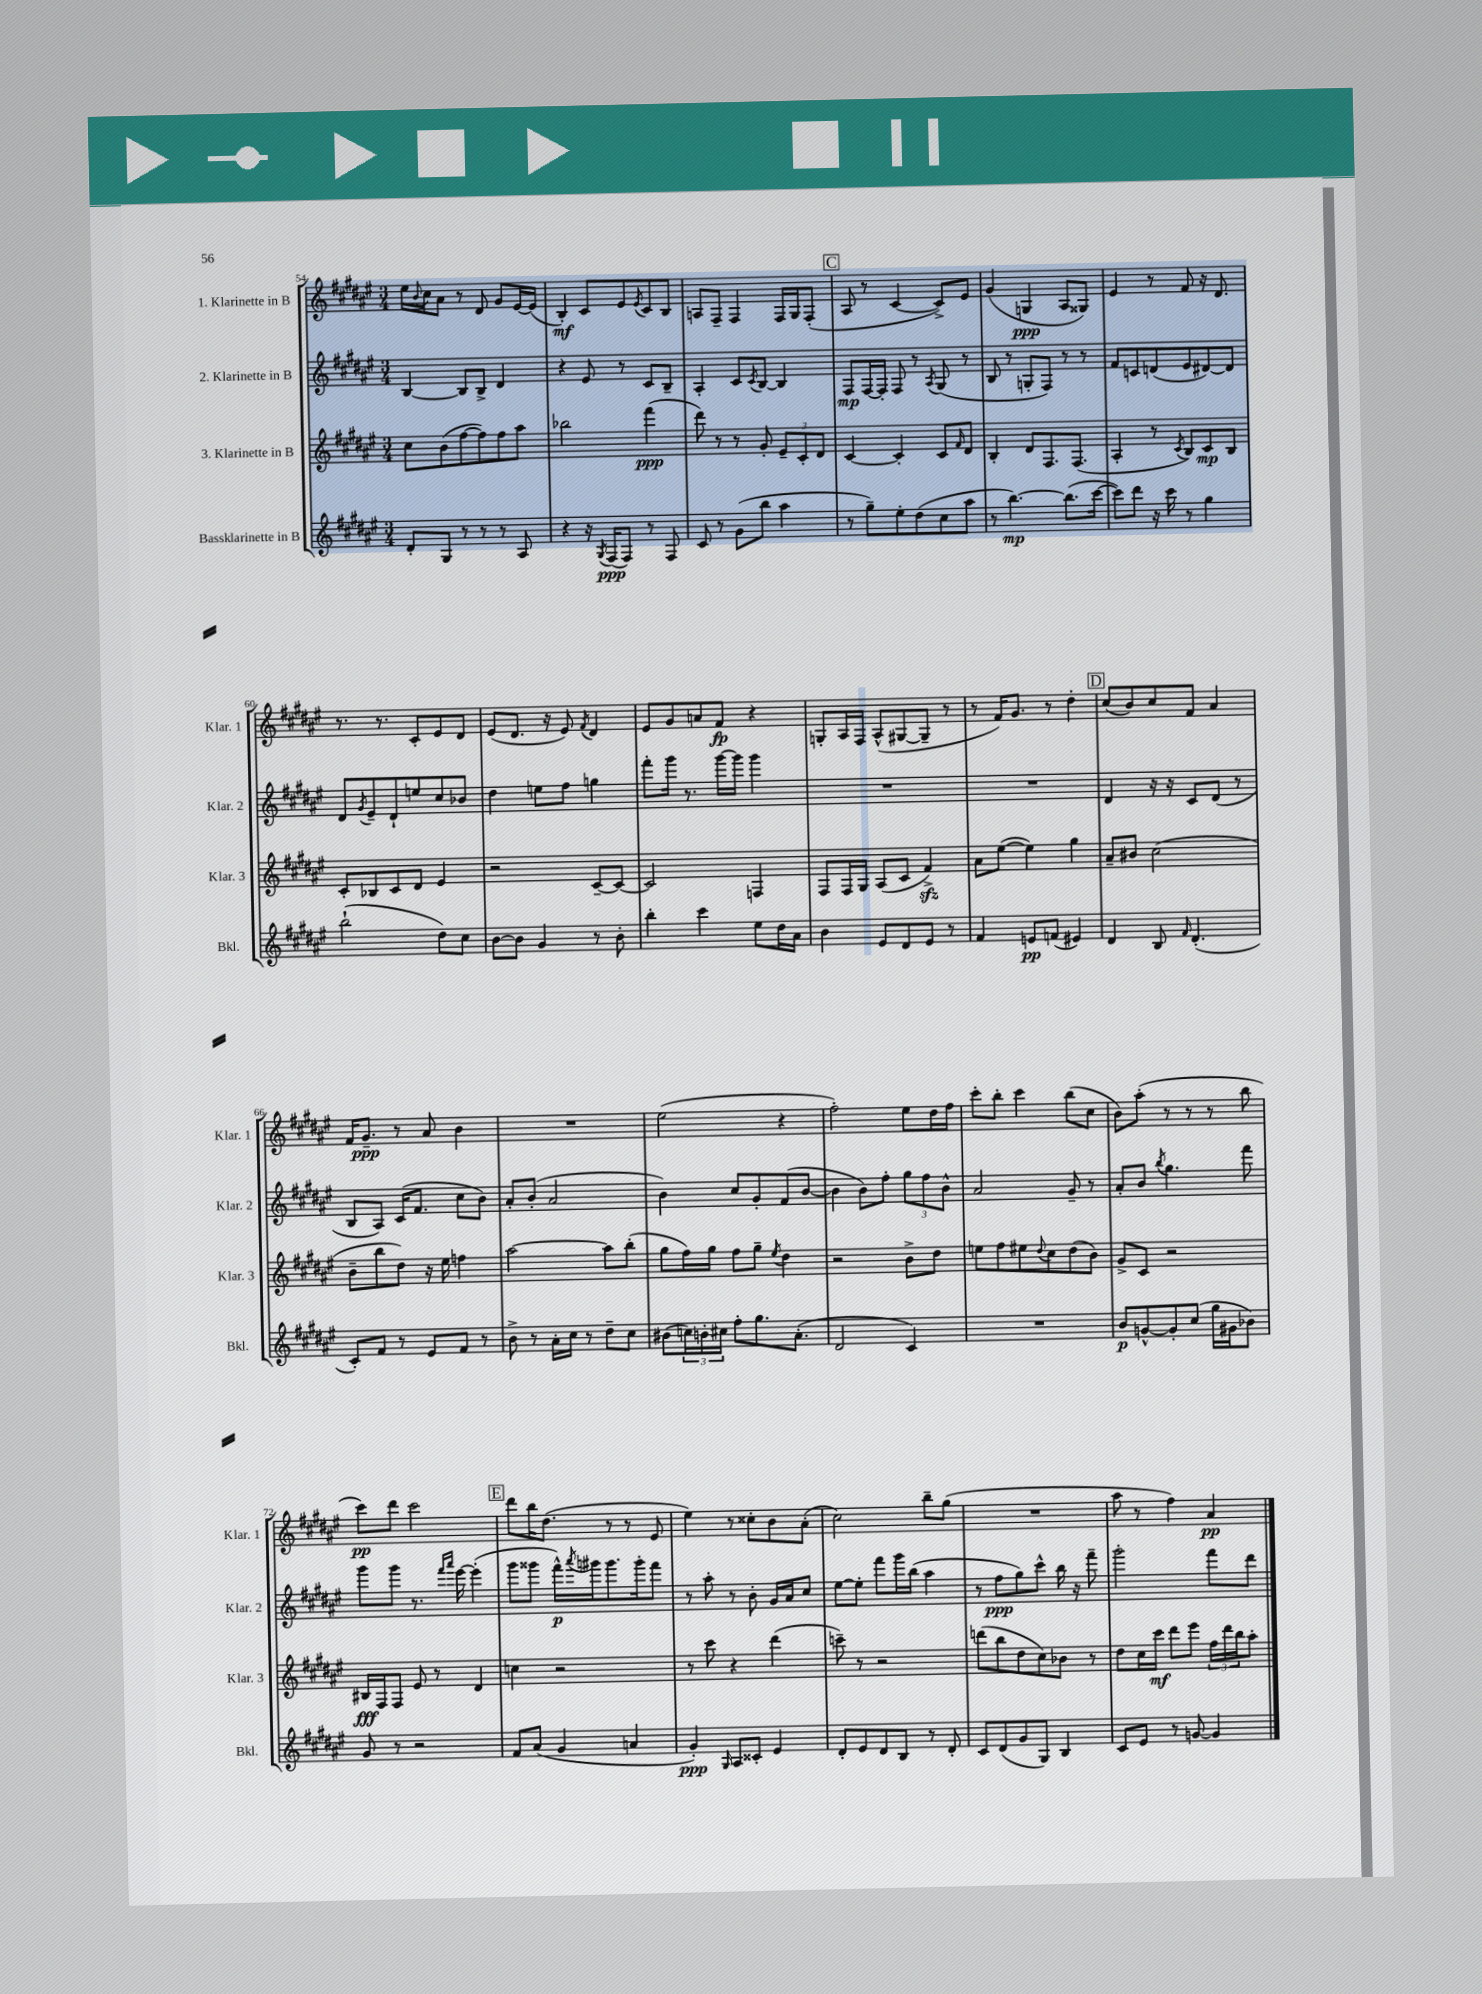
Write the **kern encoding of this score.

**kern	**dynam	**kern	**dynam	**kern	**dynam	**kern	**dynam
*part4	*part4	*part3	*part3	*part2	*part2	*part1	*part1
*staff4	*staff4	*staff3	*staff3	*staff2	*staff2	*staff1	*staff1
*I"Bassklarinette in B	*	*I"3. Klarinette in B	*	*I"2. Klarinette in B	*	*I"1. Klarinette in B	*
*I'Bkl.	*	*I'Klar. 3	*	*I'Klar. 2	*	*I'Klar. 1	*
*clefG2	*	*clefG2	*	*clefG2	*	*clefG2	*
*k[f#c#g#d#a#e#]	*	*k[f#c#g#d#a#e#]	*	*k[f#c#g#d#a#e#]	*	*k[f#c#g#d#a#e#]	*
*M3/4	*	*M3/4	*	*M3/4	*	*M3/4	*
=54	=54	=54	=54	=54	=54	=54	=54
8d#'/L	.	8cc#\L	.	[4B/	.	16ee#\LL	.
.	.	.	.	.	.	8qqb/	.
.	.	.	.	.	.	16cc#\J	.
8G#/J	.	(8b\	.	.	.	8a#\J	.
8r	.	[8ff#\	.	8B/L]	.	8r	.
8r	.	8ff#\])	.	8B^/J	.	8d#/	.
8r	.	8ff#\	.	4d#/	.	8g#/L	.
8A#/	.	8aa#\J	.	.	.	[16e#/L	.
.	.	.	.	.	.	(16e#/JJ]	.
=55	=55	=55	=55	=55	=55	=55	=55
4r	.	2bb-X\	.	4r	.	4B'/)	mf
16r	.	.	.	8e#/	.	8c#/L	.
8qG#/	.	.	.	.	.	.	.
(16F#/KL	ppp	.	.	.	.	.	.
8F#/J)	.	.	.	8r	.	8e#/	.
.	.	.	.	.	.	8qe#/	.
8r	.	(4fff#\	ppp	8c#/L	.	8c#/	.
8F#/	.	.	.	8B~/J	.	8B/J	.
=56	=56	=56	=56	=56	=56	=56	=56
8c#/	.	8ddd#\)	.	4A#'/	.	8An/L	.
8r	.	8r	.	.	.	8F#~/J	.
(8g#\L	.	8r	.	8c#/L	.	4F#/	.
.	.	.	.	8qc#/	.	.	.
8bb\J	.	8g#'/	.	[8B/J	.	.	.
4aa#\	.	12e#~/L	.	4B/]	.	16F#/LL	.
.	.	.	.	.	.	16G#/J	.
.	.	12c#'/	.	.	.	.	.
.	.	.	.	.	.	(8F#'/J	.
.	.	12d#/J	.	.	.	.	.
!!LO:REH:place=s1:t=C
=57	=57	=57	=57	=57	=57	=57	=57
8r	.	[4c#/	.	8F#/L	mp	8A#/	.
8gg#~\L)	.	.	.	[16F#/L	.	8r	.
.	.	.	.	16F#'/JJ]	.	.	.
8ee#'\	.	4c#'/]	.	8F#/	.	[4c#/	.
(8dd#\	.	.	.	8r	.	.	.
.	.	.	.	8qA#/	.	.	.
8cc#\	.	8c#/L	.	(8G#/	.	8c#^/L])	.
.	.	16qqf#/	.	.	.	.	.
8aa#\J	.	8d#/J	.	8r	.	8e#/J	.
=58	=58	=58	=58	=58	=58	=58	=58
8r	.	4B'/	.	8B/	.	(4g#/	.
[4.bb\)	mp	.	.	8r	.	.	.
.	.	8d#/L	.	8Gn'/L	.	4Gn/	ppp
.	.	8.F#/	.	8F#/J)	.	.	.
(8.bb\L]	.	.	.	8r	.	8A#/L	.
.	.	(8.F#/J	.	.	.	.	.
.	.	.	.	8r	.	8G##X/J)	.
[16ccc#\Jk	.	.	.	.	.	.	.
=59	=59	=59	=59	=59	=59	=59	=59
8ccc#\L])	.	4A#'/	.	8f#/L	.	4e#/	.
8ddd#\J	.	.	.	8cn/	.	.	.
16r	.	8r	.	(8dn/	.	8r	.
16ccc#\	.	.	.	.	.	.	.
.	.	8qc#/	.	.	.	.	.
8r	.	8B/L)	.	8e#/	.	8f#/	.
4gg#\	.	8c#/	mp	[8d#X/)	.	16r	.
.	.	.	.	.	.	8.d#/	.
.	.	8B/J	.	8d#/J]	.	.	.
!!LO:LB:g=z
=60	=60	=60	=60	=60	=60	=60	=60
(2bb`\	.	8c#'/L	.	8d#/L	.	8.r	.
.	.	.	.	8qg#/	.	.	.
.	.	8B-X/	.	8e#~/	.	.	.
.	.	.	.	.	.	8.r	.
.	.	8c#/	.	8d#`/	.	.	.
.	.	8d#/J	.	8een/	.	8c#'/L	.
8dd#\L)	.	4e#/	.	8cc#/	.	8e#/	.
8cc#\J	.	.	.	8b-X/J	.	8d#/J	.
=61	=61	=61	=61	=61	=61	=61	=61
[8b\L	.	2r	.	4dd#\	.	(8e#/L	.
8b\J]	.	.	.	.	.	8.d#/J	.
4g#/	.	.	.	8een\L	.	.	.
.	.	.	.	.	.	16r	.
.	.	.	.	8ff#\J	.	8e#/)	.
.	.	.	.	.	.	8qf#/	.
8r	.	[8c#~/L	.	4ggn\	.	4d#/	.
8b'\	.	8c#/J_	.	.	.	.	.
=62	=62	=62	=62	=62	=62	=62	=62
4bb'\	.	2c#/]	.	8fff#'\L	.	8e#/L	.
.	.	.	.	16ggg#\Jk	.	8g#/	.
.	.	.	.	8.r	.	.	.
4ccc#\	.	.	.	.	.	8an/	.
.	.	.	.	[16ggg#\LL	.	8f#/J	fp
.	.	.	.	16ggg#\JJ]	.	.	.
8ee#\L	.	4Fn/	.	4ggg#\	.	4r	.
16dd#\L	.	.	.	.	.	.	.
16a#\JJ	.	.	.	.	.	.	.
=63	=63	=63	=63	=63	=63	=63	=63
4b\	.	8F#/L	.	2.r	.	8Gn'/L	.
.	.	16F#/L	.	.	.	16A#/L	.
.	.	16G#/JJ	.	.	.	16F#/JJ	.
8e#/L	.	(8A#/L	.	.	.	(8A#^^/L	.
8d#/	.	8c#/J	.	.	.	[8G#X/	.
8e#/J	.	4f#zz^/)	.	.	.	8G#~/J]	.
8r	.	.	.	.	.	8r	.
=64	=64	=64	=64	=64	=64	=64	=64
4f#/	.	8a#\L	.	2.r	.	8r	.
.	.	([8ee#\J	.	.	.	16f#/KL)	.
.	.	.	.	.	.	8.g#/J	.
8en/L	pp	4ee#\])	.	.	.	.	.
(8fn/J	.	.	.	.	.	8r	.
4e#X/)	.	4gg#\	.	.	.	4dd#'\	.
!!LO:REH:place=s1:t=D
=65	=65	=65	=65	=65	=65	=65	=65
4d#/	.	8a#~/L	.	4d#/	.	(8cc#/L	.
.	.	8b#X/J	.	.	.	8b/)	.
8B/	.	(2cc#\	.	16r	.	8cc#/	.
.	.	.	.	16r	.	.	.
16qqf#/	.	.	.	.	.	.	.
(4.d#'/	.	.	.	8c#/L	.	8f#/J	.
.	.	.	.	(8d#/J	.	4a#/	.
.	.	.	.	8r	.	.	.
!!LO:LB:g=z
=66	=66	=66	=66	=66	=66	=66	=66
8c#'/L)	.	8b~\L	.	8B/L	.	16f#/KL	.
.	.	.	.	.	.	8.g#~/J	ppp
8f#/J	.	8bb\	.	8A#/J)	.	.	.
8r	.	8dd#\J)	.	(16c#/KL	.	8r	.
.	.	.	.	8.f#/J	.	.	.
8e#/L	.	16r	.	.	.	8a#/	.
.	.	16ee#\	.	.	.	.	.
8f#/J	.	4ffn\	.	8cc#\L	.	4b\	.
8r	.	.	.	8b\J)	.	.	.
=67	=67	=67	=67	=67	=67	=67	=67
8b^\	.	[2aa#\	.	8a#'/L	.	2.r	.
8r	.	.	.	(8b'/J	.	.	.
16a#'\LL	.	.	.	2a#/	.	.	.
16cc#\JJ	.	.	.	.	.	.	.
8r	.	.	.	.	.	.	.
8dd#~\L	.	8aa#\L]	.	.	.	.	.
8cc#\J	.	(8bb'\J	.	.	.	.	.
=68	=68	=68	=68	=68	=68	=68	=68
(8b#X\L	.	8gg#\L	.	4b\)	.	(2ee#\	.
24ccn\L)	.	16ff#\L)	.	.	.	.	.
24bn'\	.	.	.	.	.	.	.
.	.	16gg#\JJ	.	.	.	.	.
24cc#X\JJ	.	.	.	.	.	.	.
8ff#'\L	.	8ff#\L	.	8cc#/L	.	.	.
8.gg#\	.	8gg#~\J	.	8g#'/	.	.	.
.	.	8qee#/	.	.	.	.	.
.	.	4dd#\	.	(8f#/	.	4r	.
(8.a#'\J	.	.	.	.	.	.	.
.	.	.	.	[8b/J	.	.	.
=69	=69	=69	=69	=69	=69	=69	=69
2d#/	.	2r	.	4b\]	.	2ff#'\)	.
.	.	.	.	8b\L)	.	.	.
.	.	.	.	8ff#'\J	.	.	.
4c#/)	.	8b^\L	.	12gg#\L	.	8ee#\L	.
.	.	.	.	12ff#\	.	.	.
.	.	8dd#\J	.	.	.	16dd#\L	.
.	.	.	.	12b^^\J	.	.	.
.	.	.	.	.	.	16ff#\JJ	.
=70	=70	=70	=70	=70	=70	=70	=70
2.r	.	8een\L	.	2a#/	.	8ccc#'\L	.
.	.	8ff#\	.	.	.	8bb'\J	.
.	.	8ee#X\	.	.	.	4ccc#\	.
.	.	8qqdd#/	.	.	.	.	.
.	.	8cc#\	.	.	.	.	.
.	.	(8dd#\	.	8g#~/	.	(8bb\L	.
.	.	8b\J)	.	8r	.	8cc#\J	.
=71	=71	=71	=71	=71	=71	=71	=71
8b/L	p	8g#^/L	.	8a#'/L	.	8b\L)	.
[8gn^^/	.	8c#/J	.	8b/J	.	(8aa#'\J	.
.	.	.	.	8qbb/	.	.	.
8g'/]	.	2r	.	4.gg#\	.	8r	.
(8cc#/J	.	.	.	.	.	8r	.
16gg#\LL	.	.	.	.	.	8r	.
16g#X\J	.	.	.	.	.	.	.
8b-X\J)	.	.	.	8fff#\	.	8bb\	.
!!LO:LB:g=z
=72	=72	=72	=72	=72	=72	=72	=72
8g#/	.	16B#X/LL	fff	8ggg#\L	.	8ccc#\L)	pp
.	.	16F#/J	.	.	.	.	.
8r	.	8F#/J	.	8ggg#\J	.	8ddd#\J	.
2r	.	8e#/	.	8.r	.	2ccc#\	.
.	.	8r	.	.	.	.	.
.	.	.	.	16qqfff#/LL	.	.	.
.	.	.	.	16qqaaa#/JJ	.	.	.
.	.	.	.	[16eee#\	.	.	.
.	.	4d#/	.	(4eee#'\]	.	.	.
!!LO:REH:place=s1:t=E
=73	=73	=73	=73	=73	=73	=73	=73
8f#/L	.	4ccn\	.	8ggg#\L	.	8ddd#\L	.
(8a#/J	.	.	.	8ggg##X\J	.	16bb\K	.
.	.	.	.	.	.	(8.dd#\J	.
4g#/	.	2r	.	16fff#^^\LL)	p	.	.
.	.	.	.	8qaaa#/	.	.	.
.	.	.	.	16ggg#X\J	.	.	.
.	.	.	.	8.ggg#\	.	8r	.
4an/	.	.	.	.	.	8r	.
.	.	.	.	16ggg#'\k	.	.	.
.	.	.	.	8fff#\J	.	8e#/	.
=74	=74	=74	=74	=74	=74	=74	=74
4g#'/)	ppp	8r	.	8r	.	4ee#\)	.
.	.	8ccc#\	.	8aa#'\	.	.	.
16qqG#/	.	.	.	.	.	.	.
8A#/L	.	4r	.	8r	.	8r	.
8c##X'/J	.	.	.	8b'\	.	8cc##X'\L	.
4e#/	.	(4ddd#\	.	16g#/LL	.	8b\	.
.	.	.	.	16a#/J	.	.	.
.	.	.	.	8cc#/J	.	(8a#'\J	.
=75	=75	=75	=75	=75	=75	=75	=75
8d#'/L	.	8cccn~\)	.	[8ee#\L	.	2cc#\)	.
8e#/	.	8r	.	8ee#'\J]	.	.	.
8d#/	.	2r	.	8fff#\L	.	.	.
8B/J	.	.	.	16ggg#\L	.	.	.
.	.	.	.	(16bb\JJ	.	.	.
8r	.	.	.	4aa#\	.	8bb~\L	.
8d#'/	.	.	.	.	.	(8gg#\J	.
=76	=76	=76	=76	=76	=76	=76	=76
8c#/L	.	(8dddn\L	.	8r	.	2.r	.
(8d#/	.	8bb\	.	8ff#\L	ppp	.	.
8g#/	.	8dd#\	.	8gg#\)	.	.	.
8G#/J)	.	8cc#\)	.	8ccc#^^\J	.	.	.
4B/	.	8b-X\J	.	16bb\	.	.	.
.	.	.	.	16r	.	.	.
.	.	8r	.	8fff#~\	.	.	.
=77	=77	=77	=77	=77	=77	=77	=77
8c#/L	.	8dd#\L	.	2ggg#'\	.	8aa#\	.
8e#/J	.	16cc#\L	.	.	.	8r	.
.	.	16ccc#\JJ	mf	.	.	.	.
8r	.	8ddd#\L	.	.	.	4ff#\)	.
[8gn/	.	8eee#\J	.	.	.	.	.
4g/]	.	24ff#\LL	.	8fff#\L	.	4a#/	pp
.	.	24ddd#\	.	.	.	.	.
.	.	24bb\J	.	.	.	.	.
.	.	8aa#'\J	.	8ddd#\J	.	.	.
==	==	==	==	==	==	==	==
*-	*-	*-	*-	*-	*-	*-	*-
